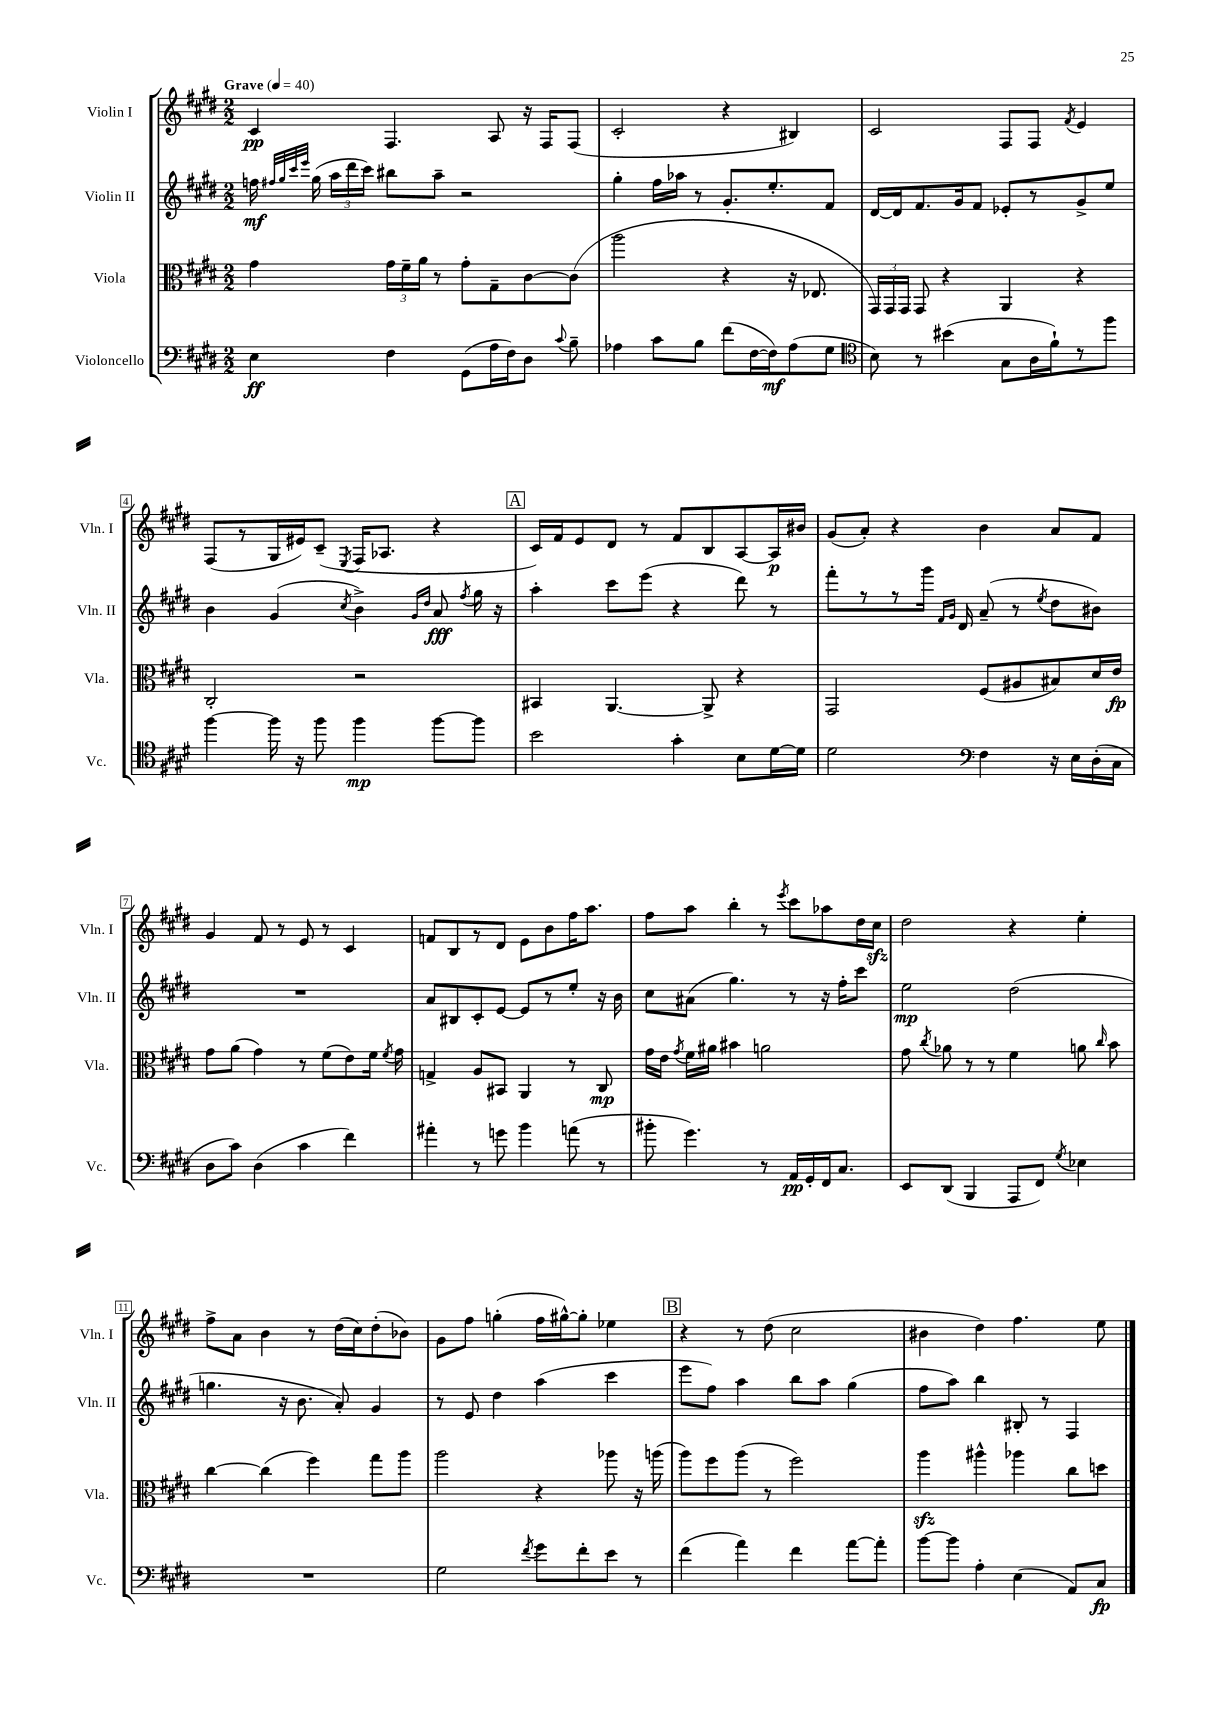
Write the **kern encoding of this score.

**kern	**kern	**kern	**kern
*staff4	*staff3	*staff2	*staff1
*clefF4	*clefC3	*clefG2	*clefG2
*k[f#c#g#d#]	*k[f#c#g#d#]	*k[f#c#g#d#]	*k[f#c#g#d#]
*M2/2	*M2/2	*M2/2	*M2/2
*MM40	*MM40	*MM40	*MM40
4E\	4g#\	16ff\	4c#/
.	.	32qqff#/LLL	.
.	.	32qqgg#/	.
.	.	32qqccc#/	.
.	.	32qqeee/JJJ	.
.	.	(16gg#\	.
.	.	24aa\LL	.
.	.	24ddd#\	.
.	.	24ccc#\JJ)	.
4F#\	24g#\LL	8bb#\L	4.F#/
.	24f#~\	.	.
.	24a\JJ	.	.
.	8r	8aa~\J	.
(8GG#\L	8g#'\L	2r	.
16A\L	8G#~\	.	8A/
16F#\J)	.	.	.
8D#\J	[8c#\	.	16r
.	.	.	16F#/LK
8qqc#/	.	.	.
8B~\	(8c#\]J	.	(8F#/J
=	=	=	=
4A-\	2aa\	4gg#'\	2c#'/
8c#\L	.	16ff#\LL	.
.	.	16aa-\JJ	.
8B\J	.	8r	.
(8f#\L	4r	8.g#'/L	4r
[16F#\L	.	.	.
16F#\]J)	.	8.ee'/	.
(8A-\	16r	.	4B#/)
.	8.E-/	.	.
8G#\J	.	8f#/J	.
=	=	=	=
*clefC4	*	*	*
8B\)	24GG#/LL)	[16d#/LL	2c#/
.	24GG#/	.	.
.	.	16d#/]J	.
.	24GG#/JJ	.	.
8r	8GG#/	8.f#/	.
(4b#\	4r	.	.
.	.	16g#/k	.
.	.	8f#/J	.
8G#\L	4AA/	8e-'/L	8F#/L
16A\L	.	8r	8F#/J
16f#`\J)	.	.	.
.	.	.	8qf#/
8r	4r	8g#^/	4e/
8ff#\J	.	8ee/J	.
=	=	=	=
[4ff#\	2C#'/	4b\	(8F#/L
.	.	.	8r
16ff#\]	.	(4g#/	16G#/L
16r	.	.	16e#/J)
8ff#\	.	.	(8c#~/J
.	.	8qcc#/	8qE/
4ff#\	2r	4b^\)	16F#/LK
.	.	.	8.A-/J
.	.	16qqg#/LL	.
.	.	16qqdd#/JJ	.
[8ff#\L	.	8a/	4r
.	.	8qff#/	.
8ff#\]J	.	16gg#\	.
.	.	16r	.
=	=	=	=
2b\	4BB#/	4aa'\	16c#/LL)
.	.	.	16f#/J
.	.	.	8e/
.	[4.AA/	8ccc#\L	8d#/J
.	.	(8eee\J	8r
4g#'\	.	4r	8f#/L
.	8AA^/]	.	8B/
8B\L	4r	8ddd#\)	[8A/
[16d#\L	.	8r	16A/]L
16d#\]JJ	.	.	16b#/JJ
=	=	=	=
2d#\	2GG#/	8fff#'\L	(8g#/L
.	.	8r	8a'/J)
.	.	8r	4r
.	.	16ggg#\Jk	.
.	.	16qqf#/LL	.
.	.	16qqg#/JJ	.
.	.	16d#/	.
*clefF4	*	*	*
4F#\	(8F#/L	(8a~/	4b\
.	8A#/	8r	.
.	.	8qee/	.
16r	8B#/)	8dd#\L	8a/L
16E\LL	.	.	.
(16D#'\	16d#/L	8b#\J)	8f#/J
16C#\JJ	16e/JJ	.	.
=	=	=	=
8D#\L	8g#\L	1r	4g#/
8c#\J)	(8a\J	.	.
(4D#\	4g#\)	.	8f#/
.	.	.	8r
4c#\	8r	.	8e/
.	(8f#\L	.	8r
4f#\)	8e\)	.	4c#/
.	16f#\Jk	.	.
.	8qf#/	.	.
.	16g#\	.	.
=	=	=	=
4a#'\	4G^/	8a/L	8f/L
.	.	8B#/	8B/
8r	8A/L	8c#'/	8r
8g\	8BB#/J	[8e/J	8d#/J
4b\	4AA/	8e/]L	8e\L
.	.	8r	8b\
(8a\	8r	8ee'/J	16ff#\K
.	.	.	8.aa\J
8r	8C#/	16r	.
.	.	16b\	.
=	=	=	=
8b#'\	16g#\LL	8cc#\L	8ff#\L
.	16e\JJ	.	.
.	8qg#/	.	.
4.g#\)	16f#\LL	(8a#\J	8aa\J
.	16a#\JJ	.	.
.	4b#\	4.gg#\)	4bb'\
8r	2a\	.	8r
.	.	.	8qeee/
16AA/LL	.	8r	8ccc#\L
16GG#'/	.	.	.
16FF#/J	.	16r	8aa-\
8.C#/J	.	16ff#'\LK	.
.	.	8ccc#\J	16dd#\L
.	.	.	16cc#\JJ
=	=	=	=
8EE/L	8g#\	2ee\	2dd#\
.	8qcc#/	.	.
(8DD#/J	8a-\	.	.
4BBB/	8r	.	.
.	8r	.	.
8AAA/L	4f#\	(2dd#\	4r
8FF#/J)	.	.	.
8qG#/	.	.	.
4E-\	8a\	.	4ee'\
.	16qqcc#/	.	.
.	8b\	.	.
=	=	=	=
1r	[4cc#\	4.gg\	8ff#^\L
.	.	.	8a\J
.	(4cc#\]	.	4b\
.	.	16r	.
.	.	8.b\	.
.	4ff#\)	.	8r
.	.	8a'/)	(16dd#\LL
.	.	.	16cc#\J)
.	8gg#\L	4g#/	(8dd#'\
.	8aa\J	.	8b-\J)
=	=	=	=
2G#\	2aa\	8r	8g#\L
.	.	8e/	8ff#\J
.	.	4dd#\	(4gg'\
8qf#/	.	.	.
8g#\L	4r	(4aa\	16ff#\LL
.	.	.	[16gg#^^\J)
8f#'\	.	.	8gg#'\]J
8e\J	8aa-\	4ccc#\	4ee-\
8r	16r	.	.
.	(16aa\	.	.
=	=	=	=
(4f#\	8aa\L)	8eee\L	4r
.	8ff#\	8ff#\J)	.
4a\)	(8aa\J	4aa\	8r
.	8r	.	(8dd#\
4f#\	2ff#\)	8bb\L	2cc#\
.	.	8aa\J	.
[8a\L	.	(4gg#\	.
8a'\]J	.	.	.
=	=	=	=
[8b\L	4aa\	8ff#\L	4b#\
8b\]J	.	8aa\J)	.
4A'\	4aa#^^\	4bb\	4dd#\)
(4E\	4aa-\	8B#'/	4.ff#\
.	.	8r	.
8AA/L)	8cc#\L	4F#/	.
8C#/J	8dd\J	.	8ee\
==	==	==	==
*-	*-	*-	*-
